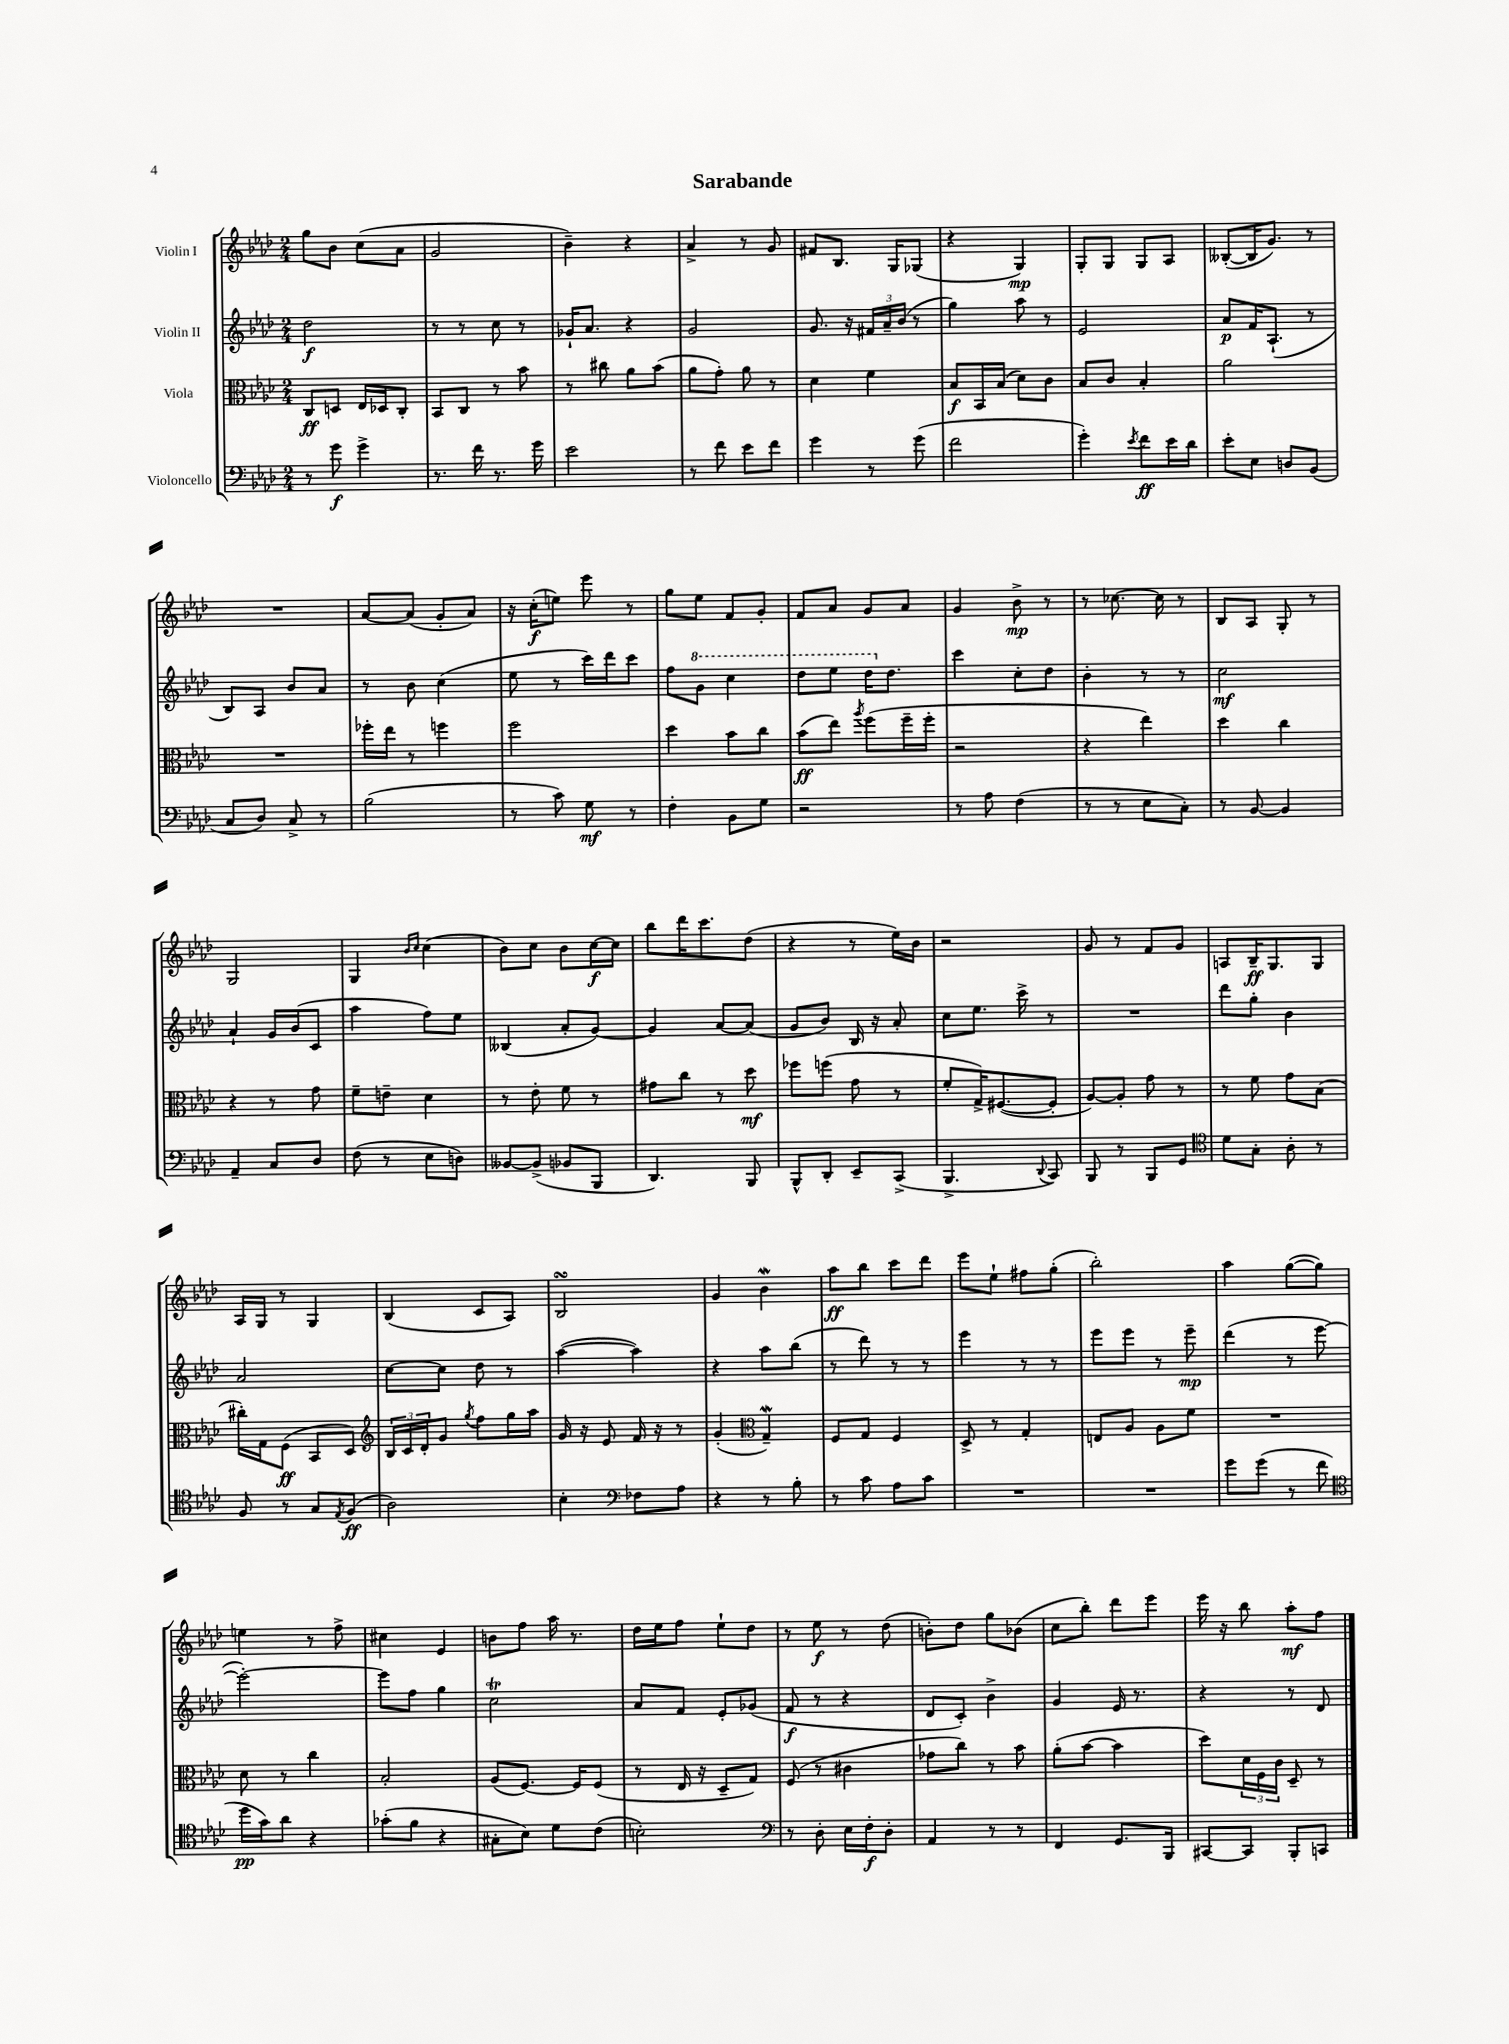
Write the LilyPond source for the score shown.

\header { title = "Sarabande" }
<<
\new StaffGroup <<
\new Staff = "s0" \with { instrumentName = "Violin I" } {
    \clef treble \key aes \major \numericTimeSignature \time 2/4
    g''8 bes'8 c''8( aes'8 |
    g'2 |
    bes'4--) r4 |
    aes'4-> r8 g'8 |
    fis'8 bes8. g16 ges8( |
    r4 g4\mp) |
    g8-. g8 g8 aes8 |
    beses8~-.( beses16 g'8.) r8 |
    R2 |
    aes'8~ aes'8( g'8-. aes'8) |
    r16 c''16-.\f( e''8) ees'''8 r8 |
    g''8 ees''8 f'8 g'8-. |
    f'8 aes'8 g'8 aes'8 |
    g'4 bes'8->\mp r8 |
    r8 ces''8.~ ces''16 r8 |
    bes8 aes8 g8-. r8 |
    g2 |
    g4 \grace { bes'16 c''16 } c''4( |
    bes'8) c''8 bes'8 c''16~\f c''16 |
    bes''8 des'''16 c'''8. des''8( |
    r4 r8 ees''16) bes'16 |
    r2 |
    g'8 r8 f'8 g'8 |
    a8 bes16--\ff g8. g8 |
    aes16 g16 r8 g4 |
    bes4( c'8 aes8) |
    bes2\turn |
    g'4 bes'4\mordent |
    aes''8\ff bes''8 c'''8 des'''8 |
    ees'''8 ees''8-! fis''8 g''8-.( |
    bes''2-.) |
    aes''4 g''8~( g''8) |
    e''4 r8 f''8-> |
    cis''4 ees'4 |
    b'8 f''8 aes''16 r8. |
    des''16 ees''16 f''8 ees''8-! des''8 |
    r8 ees''8\f r8 des''8( |
    b'8-.) des''8 g''8 bes'8( |
    c''8 bes''8-.) des'''8 ees'''8 |
    ees'''16 r16 bes''8 aes''8-.\mf f''8 \bar "|." |
}
\new Staff = "s1" \with { instrumentName = "Violin II" } {
    \clef treble \key aes \major \numericTimeSignature \time 2/4
    des''2\f |
    r8 r8 c''8 r8 |
    ges'16-! aes'8. r4 |
    g'2 |
    g'8. r16 \tuplet 3/2 { fis'16 aes'16-- bes'16( } r8 |
    g''4) aes''8 r8 |
    ees'2 |
    aes'8\p f'16 aes8.-!( r8 |
    bes8) aes8 bes'8 aes'8 |
    r8 bes'8 c''4( |
    ees''8 r8 c'''16) des'''16 c'''8 |
    f''8 \ottava #1 g''8 c'''4 |
    des'''8 ees'''8 des'''16 \ottava #0 des''8. |
    c'''4 c''8-. des''8 |
    bes'4-. r8 r8 |
    c''2\mf |
    aes'4-! g'16 bes'16( c'8 |
    aes''4 f''8) ees''8 |
    beses4( aes'8-. g'8~) |
    g'4 aes'8~ aes'8( |
    g'8 bes'8) bes16 r16 aes'8-. |
    c''8 ees''8. c'''16-> r8 |
    R2 |
    des'''8 g''8-. bes'4 |
    aes'2 |
    c''8~ c''8 des''8 r8 |
    aes''4~( aes''4) |
    r4 aes''8 bes''8( |
    r8 des'''8) r8 r8 |
    ees'''4 r8 r8 |
    ees'''8 ees'''8 r8 ees'''8--\mp |
    des'''4( r8 ees'''8~ |
    ees'''2~-.) |
    ees'''8 f''8 g''4 |
    c''2\trill |
    aes'8 f'8 ees'8-. ges'8( |
    f'8\f r8 r4 |
    des'8 c'8-.) bes'4-> |
    g'4 ees'16 r8. |
    r4 r8 des'8 \bar "|." |
}
\new Staff = "s2" \with { instrumentName = "Viola" } {
    \clef alto \key aes \major \numericTimeSignature \time 2/4
    c8\ff d8 ees16 des16 c8-. |
    bes,8 c8 r8 bes'8 |
    r8 cis''8 aes'8 bes'8( |
    aes'8 g'8-.) aes'8 r8 |
    des'4 f'4 |
    bes8\f bes,16 bes16( des'8) c'8 |
    bes8 c'8 bes4-. |
    aes'2 |
    R2 |
    fes''16-. ees''16 r8 f''4 |
    f''2 |
    des''4 bes'8 c''8 |
    bes'8\ff( ees''8) \acciaccatura { aes''8 } f''8( f''16-- f''16-. |
    r2 |
    r4 ees''4) |
    des''4 c''4 |
    r4 r8 g'8 |
    f'8-- e'8-- des'4 |
    r8 ees'8-. f'8 r8 |
    gis'8 c''8 r8 des''8\mf |
    fes''8 f''8( g'8 r8 |
    f'8-. g16->) fis8.~( fis8-. |
    aes8~) aes8-. g'8 r8 |
    r8 f'8 g'8 bes8( |
    cis''16-.) g16 f8\ff( bes,8 des8) |
    \clef treble \tuplet 3/2 { bes16 c'16 des'16-. } g'8 \acciaccatura { g''8 } f''8 g''16 aes''16 |
    g'16 r16 ees'8 f'16 r16 r8 |
    g'4-.( \clef alto g4--\mordent) |
    f8 g8 f4 |
    des8-> r8 g4-. |
    e8 aes8 aes8 f'8 |
    R2 |
    des'8 r8 c''4 |
    bes2-. |
    aes8( f8.~) f16 f8( |
    r8 ees16 r16 des8-- g8) |
    f8( r8 cis'4 |
    ges'8 c''8) r8 bes'8 |
    aes'8-.( bes'8~ bes'4 |
    des''8) \tuplet 3/2 { des'16 f16 c'16 } des8-- r8 \bar "|." |
}
\new Staff = "s3" \with { instrumentName = "Violoncello" } {
    \clef bass \key aes \major \numericTimeSignature \time 2/4
    r8 g'8\f g'4-> |
    r8. f'16 r8. g'16 |
    ees'2 |
    r8 f'8 ees'8 f'8 |
    g'4 r8 g'8( |
    f'2 |
    g'4-.) \acciaccatura { ees'8 } f'8\ff ees'16 des'16 |
    ees'8-. ees8 d8 bes,8( |
    c8 des8) c8-> r8 |
    bes2( |
    r8 c'8) g8\mf r8 |
    f4-. bes,8 g8 |
    r2 |
    r8 aes8 f4( |
    r8 r8 ees8 c8-.) |
    r8 bes,8~ bes,4 |
    aes,4-- c8 des8 |
    f8( r8 ees8 d8) |
    beses,8~ beses,8->( bes,8 bes,,8 |
    des,4.) bes,,8 |
    bes,,8-^ des,8-. ees,8-- c,8->( |
    bes,,4.-> \appoggiatura { des,8 } c,8) |
    bes,,8 r8 bes,,8 g,8 |
    \clef tenor des'8 g8-. aes8-. r8 |
    f8 r8 g8 \acciaccatura { ees8 } f8\ff( |
    aes2) |
    bes4-. \clef bass fes8 aes8 |
    r4 r8 bes8-. |
    r8 c'8 aes8 c'8 |
    R2 |
    R2 |
    g'8 g'8( r8 f'8 |
    \clef tenor des''16\pp g'16) aes'8 r4 |
    ges'8-.( f'8 r4 |
    gis8-. bes8) des'8 c'8( |
    b2-.) |
    \clef bass r8 des8-. ees16 f16-.\f des8-. |
    aes,4 r8 r8 |
    f,4 g,8. bes,,16 |
    cis,8~ cis,8 bes,,8-. c,8 \bar "|." |
}
>>
>>
\layout { \context { \Score \remove "Bar_number_engraver" } }
